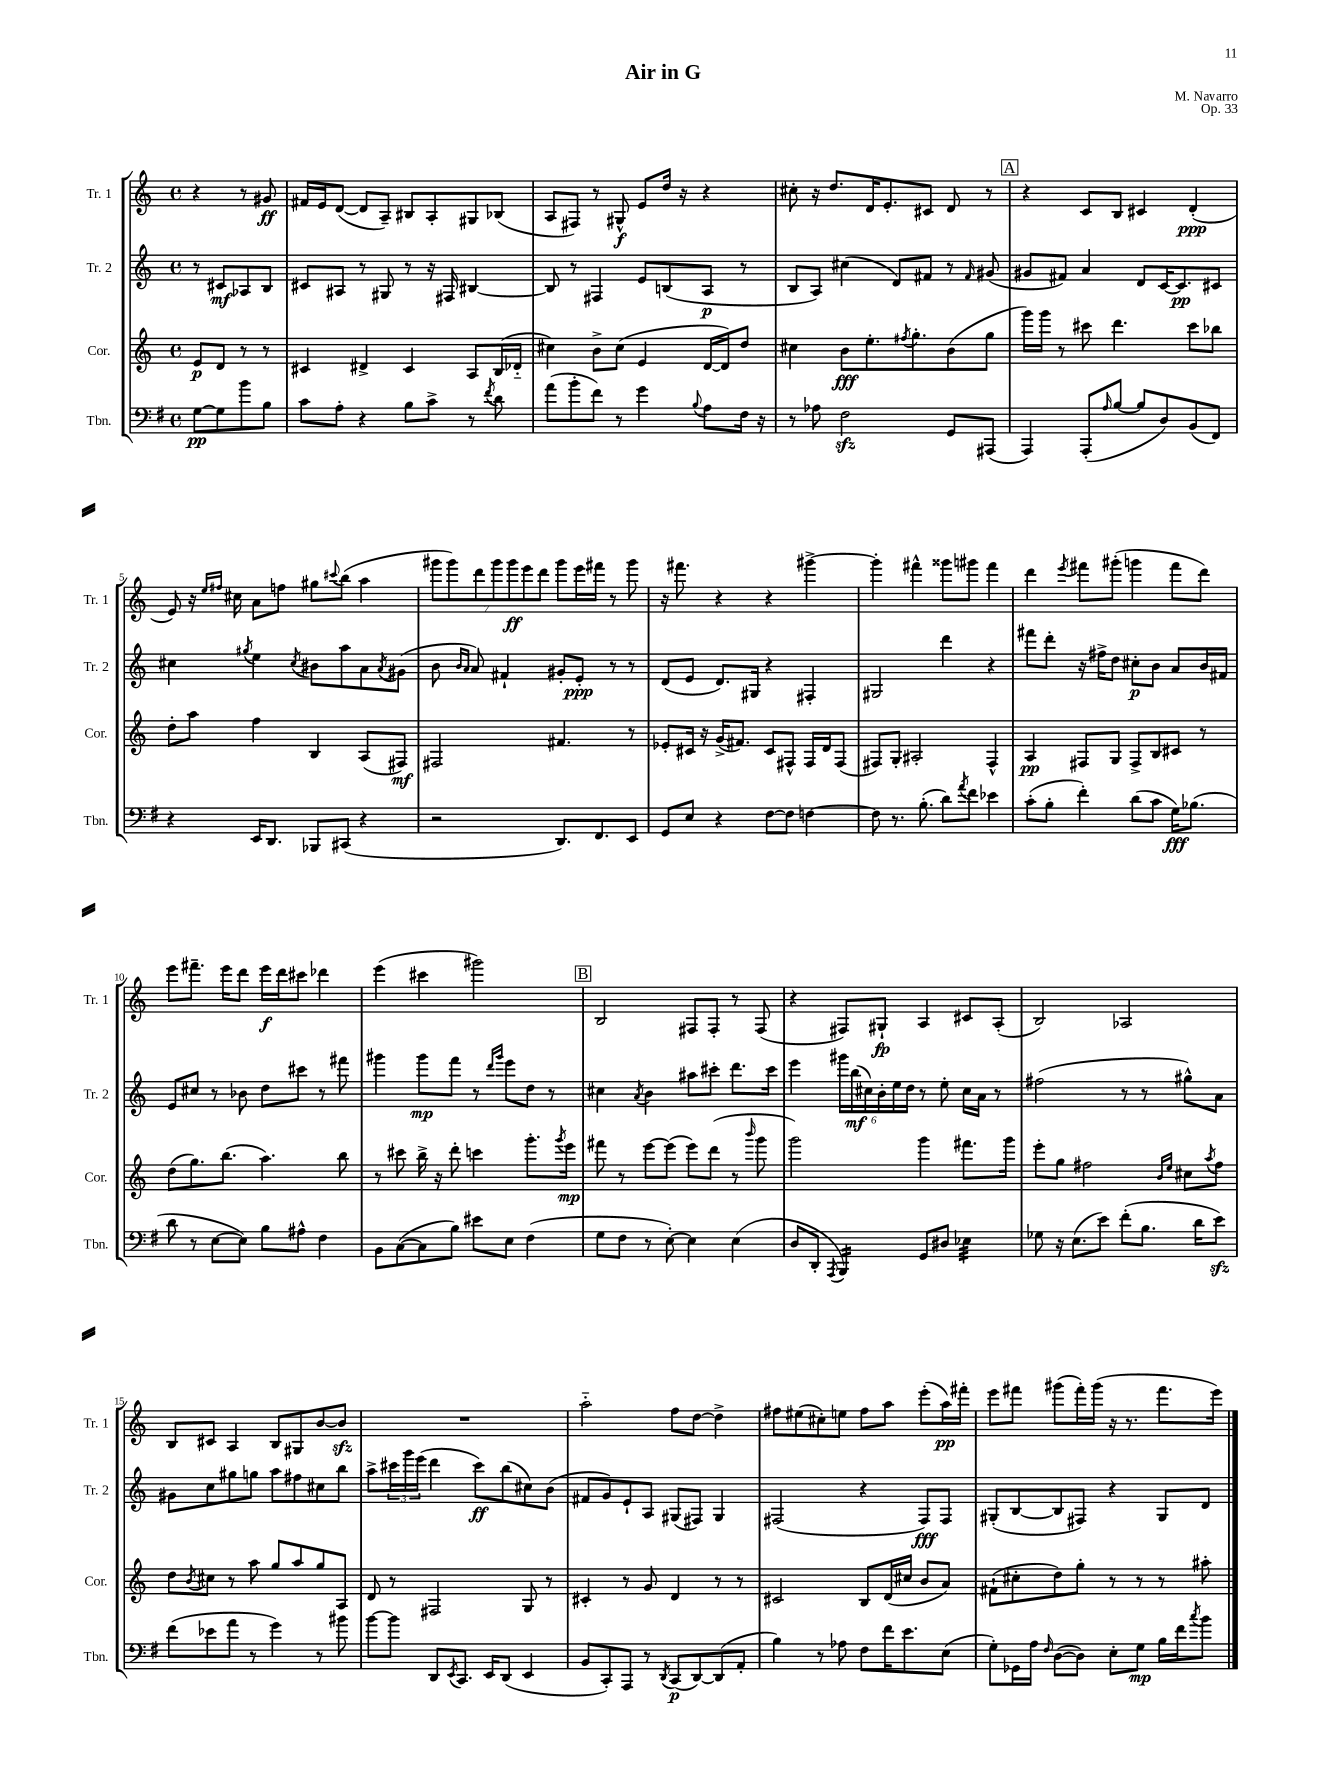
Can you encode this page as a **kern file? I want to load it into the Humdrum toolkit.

**kern	**kern	**kern	**kern
*staff4	*staff3	*staff2	*staff1
*clefF4	*clefG2	*clefG2	*clefG2
*k[f#]	*k[]	*k[]	*k[]
*M4/4	*M4/4	*M4/4	*M4/4
*met(c)	*met(c)	*met(c)	*met(c)
[8G\L	8e/L	8r	4r
8G\]	8d/J	8c#/L	.
8b\	8r	8A-/	8r
8B\J	8r	8B/J	8g#/
=	=	=	=
8c\L	4c#/	8c#/L	16f#/LL
.	.	.	16e/J
8A'\J	.	8A#/J	([8d/J
4r	4d#^/	8r	8d/]L
.	.	8G#/	8A~/J)
8B\L	4c#/	8r	8B#/L
8c^\J	.	16r	8A'/
.	.	16F#/	.
8r	8A/L	[4B#/	8G#/
8qf#/	.	.	.
8d\	(16B/L	.	(8B-/J
.	16d-'~/JJ	.	.
=	=	=	=
(8a\L	4cc#\)	8B#/]	8A/L
8b'\	.	8r	8F#/J)
8f#\J)	8b^\L	4F#/	8r
8r	(8cc#\J	.	8G#^^/
4g\	4e/	8e/L	8e/L
.	.	(8B/	16dd/Jk
.	.	.	16r
8qqB/	.	.	.
8A\L	[16d/LL	8A/J	4r
.	16d/]J)	.	.
16F#\Jk	8dd/J	8r	.
16r	.	.	.
=	=	=	=
8r	4cc#\	8B/L	8cc#'\
8A-\	.	8A/J)	16r
.	.	.	8.dd/L
2F#\	8b\L	(4cc#\	.
.	8.ee'\	.	16d/K
.	.	.	8.e'/
.	.	8d/L)	.
.	8qff#/	.	.
.	8.gg'\	.	.
.	.	8f#/J	8c#/J
8GG/L	(8b\	8r	8d/
.	.	16qqf#/	.
(8AAA#/J	8gg\J	(8g#/	8r
=	=	=	=
4AAA/)	16ggg\LL)	8g#/L	4r
.	16ggg\JJ	.	.
.	8r	8f#/J)	.
(8AAA'/L	8ccc#\	4a/	8c/L
16qqA/	.	.	.
[8B/J	4.ddd\	.	8B/J
8B/]L	.	8d/L	4c#/
8D/)	.	[16c/K	.
.	.	8.c/]	.
(8BB/	8ccc#\L	.	(4d'/
8FF#/J)	8bb-\J	8c#/J	.
=	=	=	=
4r	8dd'\L	4cc#\	8e/)
.	8aa\J	.	16r
.	.	.	16qqee/LL
.	.	.	16qqff#/JJ
.	.	.	16cc#\
.	.	8qgg#/	.
16EE/LK	4ff\	4ee\	8a\L
8.DD/J	.	.	.
.	.	.	8ff\J
.	.	8qcc#/	.
8BBB-/L	4B/	8b#\L	8gg#\L
.	.	.	8qqccc#/
(8CC#/J	.	8aa\	(8bb\J
4r	(8A/L	8a\	4aa\
.	.	8qa/	.
.	8F#/J)	(8g#\J	.
=	=	=	=
2r	2F#/	8b\	14ggg#\L
.	.	.	14ggg#\)
.	.	16qqb/LL	.
.	.	16qqa/JJ	.
.	.	8a/)	.
.	.	.	14ddd\
.	.	.	14ggg#\
.	.	4f#`/	.
.	.	.	14ggg#\
.	.	.	14eee\
.	.	.	14ddd\J
8.DD/L)	4.f#/	8g#'/L	8ggg#\L
.	.	8e'/J	16eee\L
8.FF#/	.	.	16fff#\JJ
.	.	8r	8r
8EE/J	8r	8r	8ggg#\
=	=	=	=
8GG/L	8e-'/L	(8d/L	16r
.	.	.	8.fff#\
8E/J	16c#/Jk	8e/J	.
.	16r	.	.
4r	(16g^/LK	8.d/L)	4r
.	8.f#/J)	.	.
.	.	16G#/Jk	.
[8F#\L	8c#/L	4r	4r
8F#\]J	8F#^^/J	.	.
[4F\	16F#/LL	4F#'/	[4ggg#^\
.	16d/J	.	.
.	(8F#/J	.	.
=	=	=	=
8F\]	8F#/L)	2G#/	4ggg#'\]
8.r	8G'/J	.	.
.	2A#'/	.	4fff#^^\
(8.B'\	.	.	.
8d\L)	.	4ddd\	8ggg##\L
8qa/	.	.	.
8f#\J	.	.	8ggg#\J
4e-\	4F#^^/	4r	4fff#\
=	=	=	=
(8c'\L	4A/	8fff#\L	4ddd\
8B'\J	.	8ddd'\J	.
.	.	.	8qeee/
4f#'\)	8F#/L	16r	8fff#\L
.	.	16ff#^\LK	.
.	8G/J	8dd\J	(8ggg#'\J
(8d\L	8F#^/L	8cc#'\L	4ggg\
8c\J	8B/	8b\J	.
16G\LK)	8c#/J	8a/L	8fff#\L
(8.B-\J	.	.	.
.	8r	16b/L	8ddd\J)
.	.	16f#/JJ	.
=	=	=	=
8d\	(8dd\L	8e/L	8eee\L
8r	8.gg\)	8cc#/J	8.fff#~\J
[8E\L	.	8r	.
.	(8.bb\J	.	16eee\LK
8E\]J)	.	8b-\	8ddd\J
8B\L	4.aa\)	8dd\L	16eee\LL
.	.	.	16ddd\J
8A#^^\J	.	8ccc#\J	8ccc#\J
4F#\	.	8r	4ddd-\
.	8bb\	8fff#\	.
=	=	=	=
8BB\L	8r	4ggg#\	(4eee\
([8C\	8ccc#\	.	.
8C\]	16bb^\	8ggg#\L	4ccc#\
.	16r	.	.
8B\J)	8ddd'\	8fff\J	.
8e#\L	4ccc\	8r	2ggg#\)
.	.	16qqddd/LL	.
.	.	16qqggg#/JJ	.
8E\J	.	8eee\L	.
(4F#\	8.ggg'\L	8dd\J	.
.	.	8r	.
.	8qggg/	.	.
.	16eee\Jk	.	.
=	=	=	=
8G\L	8fff#\	4cc#\	2B/
8F#\J	8r	.	.
.	.	8qa/	.
8r	[8eee\L	4b\	.
[8E'\)	(8eee\]J	.	.
4E\]	8eee\L)	8aa#\L	8F#/L
.	(8ddd\J	8ccc#'\J	8F#'/J
(4E\	8r	8.ddd\L	8r
.	16qqbbb/	.	.
.	8ggg\	.	(8F#/
.	.	16ccc#\Jk	.
=	=	=	=
8D/L	2ggg\)	4eee\	4r
8DD'/J	.	.	.
8qAAA/	.	.	.
4BBB/)	.	24ggg#\LL	8F#/L)
.	.	(24bb\	.
.	.	24cc#\)	.
.	.	24b'\	8G#`/J
.	.	24ee\	.
.	.	24dd\JJ	.
8GG/L	4ggg\	8r	4A/
8D#/J	.	8ee'\	.
4E-\	8.fff#\L	16cc#\LL	8c#/L
.	.	16a\JJ	.
.	.	8r	(8A'/J
.	16ggg\Jk	.	.
=	=	=	=
8G-\	8eee'\L	(2ff#\	2B/)
16r	8gg\J	.	.
(8.E\L	.	.	.
.	2ff#\	.	.
8e\J)	.	.	.
(8f#'\L	.	8r	2A-/
8.B\J	.	8r	.
.	16qqb/LL	.	.
.	16qqee/JJ	.	.
.	8cc#\L	8gg#^^\L)	.
16d\LK	.	.	.
.	8qaa/	.	.
8e\J)	8ff#\J	8a\J	.
=	=	=	=
(8f#\L	8dd\L	8g#\L	8B/L
.	8qb/	.	.
8e-\	8cc#\J	8cc\	8c#/J
8a\J	8r	8gg#\	4A/
8r	8aa\	8gg\J	.
4g\)	8gg/L	8aa\L	8B/L
.	8aa/	8ff#\	8G#/
8r	8gg/	8cc#\	[8b/
8b#\	8A/J	8bb\J	8b/]J
=	=	=	=
[8b\L	8d/	8aa^\L	1r
8b\]J	8r	24ccc#\L	.
.	.	24ggg\	.
.	.	(24eee\JJ	.
8DD/L	2F#/	4ddd\	.
8qEE/	.	.	.
8.CC/J	.	.	.
.	.	8ccc#\L)	.
16EE/LK	.	.	.
(8DD/J	.	(8bb\	.
4EE/	8G/	8cc#\)	.
.	8r	(8b\J	.
=	=	=	=
8BB/L	4c#'/	8f#/L	2aa'~\
8CC'/)	.	8g/)	.
8AAA/J	8r	8e`/	.
8r	8g/	8A/J	.
8qDD/	.	.	.
(8CC/L	4d/	(8G#/L	8ff\L
[8DD/)	.	8F#/J)	[8dd\J
(8DD/]	8r	4G#/	4dd^\]
8AA'/J	8r	.	.
=	=	=	=
4B\)	2c#/	(2F#/	8ff#\L
.	.	.	(8ee#\
8r	.	.	8cc#'\)
8A-\	.	.	8ee\J
8F#\L	8B/L	4r	8ff#\L
16f#\K	(16d/L	.	8aa\J
8.e\	16cc#/JJ	.	.
.	8b/L	8F#/L)	(8eee'\L
(8E\J	8a/J)	8F#/J	16aa\L)
.	.	.	16fff#'\JJ
=	=	=	=
8G'\L)	(8f#`\L	(8G#'/L	8eee\L
16GG-\L	8cc#'\	[8B/	8fff#\J
16A\JJ	.	.	.
16qqF#/	.	.	.
([8D\L	8dd\)	8B/]	(8ggg#\L
8D\]J)	8gg'\J	8F#/J)	16fff#'\L)
.	.	.	(16ggg#\JJ
8E'\L	8r	4r	16r
.	.	.	8.r
8G\J	8r	.	.
16B\LL	8r	8G#/L	8.fff#\L
16f#\J	.	.	.
8qcc/	.	.	.
8b\J	8aa#'\	8d/J	.
.	.	.	16eee\Jk)
==	==	==	==
*-	*-	*-	*-
